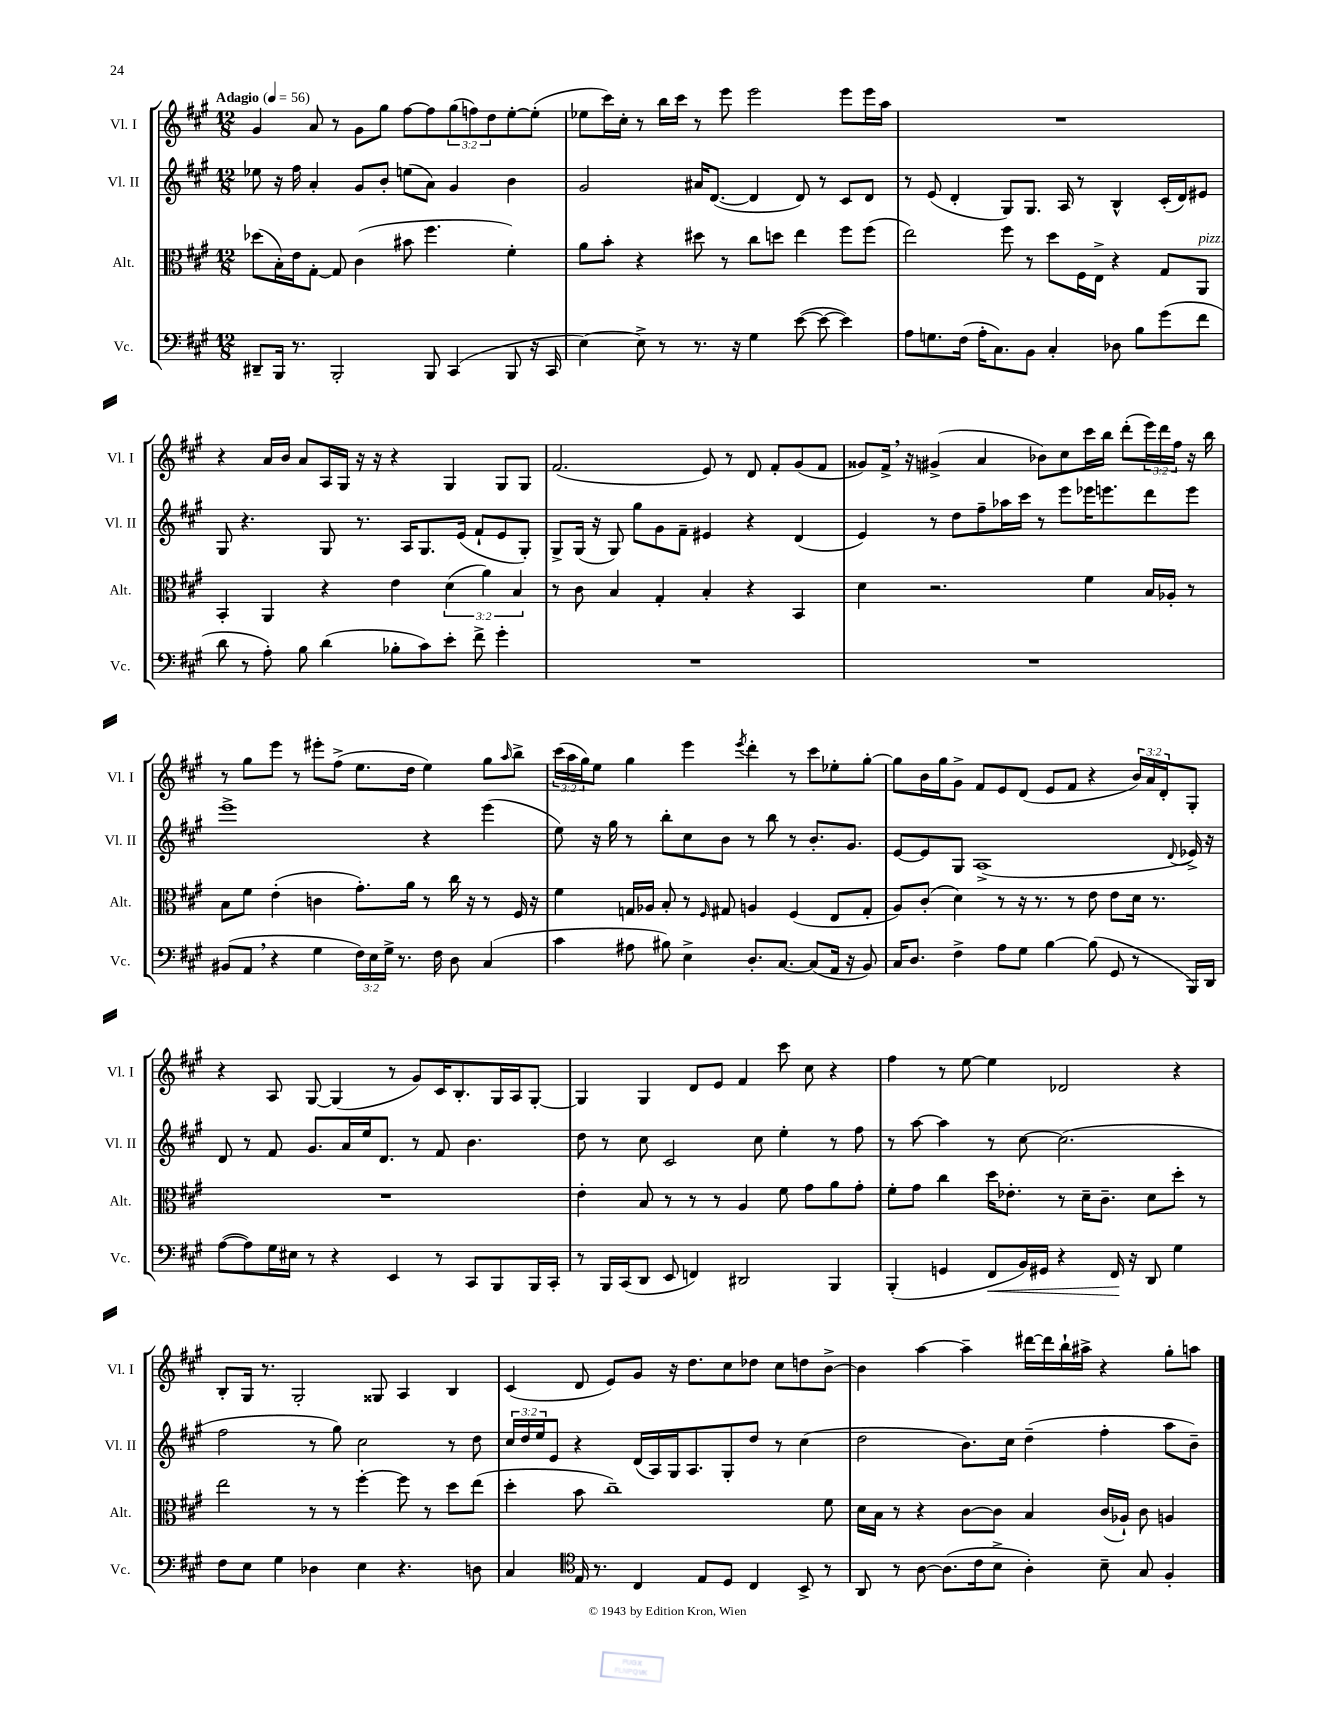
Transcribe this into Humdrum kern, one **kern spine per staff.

**kern	**dynam	**kern	**kern	**kern
*part4	*part4	*part3	*part2	*part1
*staff4	*staff4	*staff3	*staff2	*staff1
*I"Vc.	*	*I"Alt.	*I"Vl. II	*I"Vl. I
*I'Vc.	*	*I'Alt.	*I'Vl. II	*I'Vl. I
*clefF4	*	*clefC3	*clefG2	*clefG2
*k[f#c#g#]	*	*k[f#c#g#]	*k[f#c#g#]	*k[f#c#g#]
*M12/8	*	*M12/8	*M12/8	*M12/8
*MM56	*	*MM56	*MM56	*MM56
=1	=1	=1	=1	=1
!	!	!	!	!LO:TX:a:B:t=Adagio
8DD#X~/L	.	(8dd-X\L	8ee-X\	4g#/
16BBB/Jk	.	16B'\L)	16r	.
8.r	.	16e\J	16ff#\	.
.	.	[8G#'\J	4a'/	8a/
2BBB'/	.	8G#/]	.	8r
.	.	(4c#\	8g#/L	8g#\L
.	.	.	8b'/J	8gg#\J
.	.	8b#X\	(8een\L	[8ff#\L
8BBB/	.	4.ff#\	8a\J)	8ff#\]
(4CC#/	.	.	4g#/	(12gg#\
.	.	.	.	12ffn\)
.	.	.	.	12dd\
8BBB/	.	4f#'\)	4b\	[8ee'\
16r	.	.	.	(8ee'\J]
16CC#/	.	.	.	.
=2	=2	=2	=2	=2
[4E\)	.	8a\L	2g#/	8ee-X\L
.	.	8b'\J	.	16ccc#\L)
.	.	.	.	16cc#'\JJ
8E^\]	.	4r	.	8r
8r	.	.	.	16bb\LL
.	.	.	.	16ccc#\JJ
8.r	.	8dd#X\	16a#X/KL	8r
.	.	.	([8.d/J	.
.	.	8r	.	8eee\
16r	.	.	.	.
4G#\	.	8cc#\L	4d/]	2eee\
.	.	8ddn\J	.	.
([8e\	.	4ee\	8d/)	.
8e\_	.	.	8r	.
4e\])	.	8ff#\L	8c#/L	8eee\L
.	.	(8ff#\J	8d/J	16eee\L
.	.	.	.	16aa\JJ
=3	=3	=3	=3	=3
8A\L	.	2ee\)	8r	1.r
8.Gn\	.	.	(8e/	.
.	.	.	4d'/	.
(16F#\Jk	.	.	.	.
16A'\KL	.	.	.	.
8.C#\)	.	.	.	.
.	.	8ff#\	8G#/L)	.
8BB\J	.	8r	8.G#/J	.
4C#'/	.	8dd\L	.	.
.	.	.	16A/	.
.	.	16F#\L	8r	.
.	.	16E^\JJ	.	.
8D-X\	.	4r	4B^^/	.
8B\L	.	.	.	.
(8g#\	.	8G#/L	(16c#'/LL	.
.	.	.	16d/J)	.
!	!	!LO:TX:a:i:t=pizz.	!	!
8f#\J	.	8AA/J	8e#X/J	.
!!LO:LB:g=z
=4	=4	=4	=4	=4
8d\	.	4BB'/	8G#/	4r
8r	.	.	4.r	.
8A'\)	.	4AA/	.	16a/LL
.	.	.	.	16b/JJ
8B\	.	.	.	8a/L
(4d\	.	4r	8G#/	16A/L
.	.	.	.	16G#/JJ
.	.	.	8.r	16r
.	.	.	.	16r
8B-X'\L	.	4e\	.	4r
.	.	.	16A/KL	.
8c#\)	.	.	8.G#/	.
8e'\J	.	(6d\	.	4G#/
.	.	.	(16e/Jk	.
8f#^\	.	.	8f#`/L	.
.	.	6a\)	.	.
4g#'\	.	.	8e/	8G#/L
.	.	6B/	.	.
.	.	.	8G#'/J)	8G#/J
=5	=5	=5	=5	=5
1.r	.	8r	8G#^/L	(2.f#/
.	.	8c#\	(16G#/Jk	.
.	.	.	16r	.
.	.	4B/	8G#/)	.
.	.	.	8gg#\L	.
.	.	4G#'/	8g#\	.
.	.	.	8f#~\J	.
.	.	4B'/	4e#X/	8e/)
.	.	.	.	8r
.	.	4r	4r	8d/
.	.	.	.	8f#'/L
.	.	4BB/	(4d/	(8g#/
.	.	.	.	8f#/J
=6	=6	=6	=6	=6
1.r	.	4d\	4e/)	8g##X/L)
.	.	.	.	16f#^,/Jk
.	.	.	.	16r
.	.	2.r	8r	(4g#X^/
.	.	.	8dd\L	.
.	.	.	8ff#~\	4a/
.	.	.	16aa-X\L	.
.	.	.	16ccc#\JJ	.
.	.	.	8r	8b-X\L)
.	.	.	8eee\L	8cc#\
.	.	4f#\	16eee-X\K	16ccc#\L
.	.	.	8.eeen\	16bb\JJ
.	.	.	.	(8ddd'\L
.	.	16B/LL	8ddd\	24eee\L)
.	.	.	.	24ddd\
.	.	16A-X'/JJ	.	.
.	.	.	.	24ff#\JJ
.	.	8r	8eee\J	16r
.	.	.	.	16bb\
!!LO:LB:g=z
=7	=7	=7	=7	=7
(8BB#X/L	.	8B\L	1eee^	8r
8AA,/J	.	8f#\J	.	8gg#\L
4r	.	(4e'\	.	8eee\J
.	.	.	.	8r
4G#\	.	4cn\	.	8eee#X'\L
.	.	.	.	(8ff#^\J
24F#\LL)	.	8.g#'\L)	.	8.ee\L
24E\	.	.	.	.
24G#^\JJ	.	.	.	.
8.r	.	.	.	.
.	.	16a\Jk	.	16dd\Jk
.	.	8r	4r	4ee\)
16F#\	.	.	.	.
8D\	.	16cc#\	.	.
.	.	16r	.	.
(4C#/	.	8r	(4eee\	8gg#\L
.	.	.	.	16qqaa/
.	.	16F#/	.	8bb^\J
.	.	16r	.	.
=8	=8	=8	=8	=8
4c#\	.	4f#\	8ee\)	(24ccc#\LL
.	.	.	.	24aa\
.	.	.	.	24gg#\J)
.	.	.	16r	8ee\J
.	.	.	16gg#\	.
8A#X\	.	16Gn/LL	8r	4gg#\
.	.	16A-X/JJ	.	.
8B#X\)	.	8B'/	8bb'\L	.
4E^\	.	8r	8cc#\	4eee\
.	.	16qqF#/	.	.
.	.	8G#X/	8b\J	.
.	.	.	.	8qeee/
8.D'/L	.	4An/	8r	4ddd'\
.	.	.	8bb\	.
[8.C#/J	.	.	.	.
.	.	(4F#/	8r	8r
(8C#/L]	.	.	8.b'/L	8ccc#\L
16AA/Jk	.	8E/L	.	8ee-X'\
16r	.	.	8.g#/J	.
8BB/)	.	8G#'/J	.	[8gg#'\J
=9	=9	=9	=9	=9
16C#/KL	.	8A/L)	[8e/L	8gg#\L]
8.D/J	.	.	.	.
.	.	(8c#'/J	8e/]	16b\L
.	.	.	.	16gg#\J
4F#^\	.	4d\)	8G#/J	8g#^\J
.	.	.	(1A^	8f#/L
8A\L	.	8r	.	8e/
8G#\J	.	16r	.	(8d/J
.	.	8.r	.	.
[4B\	.	.	.	8e/L
.	.	8r	.	8f#/J
(8B\]	.	8e\	.	4r
8GG#/	.	8e\L	.	.
8r	.	16d\Jk	.	24b/LL)
.	.	.	.	24a/
.	.	8.r	.	.
.	.	.	.	24d'/J
.	.	.	8qqd/	.
16BBB/LL)	.	.	16e-X^/)	8G#'/J
16DD/JJ	.	.	16r	.
!!LO:LB:g=z
=10	=10	=10	=10	=10
([8A\L	.	1.r	8d/	4r
8A\])	.	.	8r	.
16G#\L	.	.	8f#/	8A/
16E#X\JJ	.	.	.	.
8r	.	.	8.g#/L	[8G#/
4r	.	.	.	(4G#/]
.	.	.	16a/L	.
.	.	.	16ee/J	.
.	.	.	8.d/J	.
4EE/	.	.	.	8r
.	.	.	8r	8g#/L)
8r	.	.	8f#/	16c#/K
.	.	.	.	8.B'/
8CC#/L	.	.	4.b\	.
8BBB/	.	.	.	16G#/L
.	.	.	.	16A/J
16BBB/L	.	.	.	[8G#'/J
16CC#'/JJ	.	.	.	.
=11	=11	=11	=11	=11
8r	.	4e'\	8dd\	4G#/]
16BBB/LL	.	.	8r	.
(16CC#/J	.	.	.	.
8DD/J	.	8B/	8cc#\	4G#/
8EE/	.	8r	2c#/	.
4FFn/)	.	8r	.	8d/L
.	.	8r	.	8e/J
2DD#X/	.	4A/	.	4f#/
.	.	.	8cc#\	.
.	.	8f#\	4ee'\	8ccc#\
.	.	8g#\L	.	8cc#\
4BBB/	.	8a\	8r	4r
.	.	8g#'\J	8ff#\	.
=12	=12	=12	=12	=12
(4BBB'/	.	8f#'\L	8r	4ff#\
.	.	8g#\J	[8aa\	.
4GGn/	.	4cc#\	4aa\]	8r
.	.	.	.	[8ee\
!	!LO:HP:b	!	!	!
8FF#/L	<	16dd\KL	8r	4ee\]
.	.	8.e-X'\J	.	.
16BB/L)	.	.	[8cc#\	.
16GG#X/JJ	.	.	.	.
4r	.	8r	(2.cc#\]	2d-X/
.	.	16d~\KL	.	.
.	.	8.c#~\J	.	.
16FF#/	.	.	.	.
16r	[	.	.	.
8DD/	.	8d\L	.	.
4G#\	.	8dd'\J	.	4r
.	.	8r	.	.
!!LO:LB:g=z
=13	=13	=13	=13	=13
8F#\L	.	2ee\	2ff#\	8B'/L
8E\J	.	.	.	16G#/Jk
.	.	.	.	8.r
4G#\	.	.	.	.
.	.	.	.	2G#'/
4D-X\	.	8r	8r	.
.	.	8r	8gg#\)	.
4E\	.	[4ff#'\	2cc#\	.
.	.	.	.	8G##X/
4.r	.	8ff#\]	.	4A/
.	.	8r	.	.
.	.	8dd\L	8r	4B/
8Dn\	.	(8ee\J	8dd\	.
=14	=14	=14	=14	=14
4C#/	.	4dd'\	24cc#/LL	(4c#/
.	.	.	24dd/	.
.	.	.	24ee/J	.
.	.	.	8e/J	.
*clefC4	*	*	*	*
16E/	.	8b\	4r	8d/
8.r	.	.	.	.
.	.	1cc#~)	.	8e/L)
4C#/	.	.	(16d/LL	8g#/J
.	.	.	16A/)	.
.	.	.	16G#/J	16r
.	.	.	8.A/	8.dd\L
8E/L	.	.	.	.
8D/J	.	.	8G#'/	8cc#\
4C#/	.	.	8dd/J	8dd-X\J
.	.	.	8r	8cc#\L
8BB^/	.	.	(4cc#\	8ddn\
8r	.	8f#\	.	[8b^\J
=15	=15	=15	=15	=15
8AA/	.	16d\LL	2dd\	4b\]
.	.	16B\JJ	.	.
8r	.	8r	.	.
[8A\	.	4r	.	[4aa\
(8.A\L]	.	.	.	.
.	.	[8c#\L	8.b\L)	4aa~\]
16c#\k	.	.	.	.
8B^\J	.	8c#\J]	.	.
.	.	.	16cc#\Jk	.
4A'\)	.	4B/	(4dd~\	[16ddd#X\LL
.	.	.	.	16ddd#\]
.	.	.	.	16bb`\
.	.	.	.	16aa#X^\JJ
8B~\	.	(16c#/LL	4ff#'\	4r
.	.	16A-X`/JJ)	.	.
8G#/	.	8c#\	.	.
4F#'/	.	4An/	8aa\L	8gg#'\L
.	.	.	8b~\J)	8aan\J
==	==	==	==	==
*-	*-	*-	*-	*-
